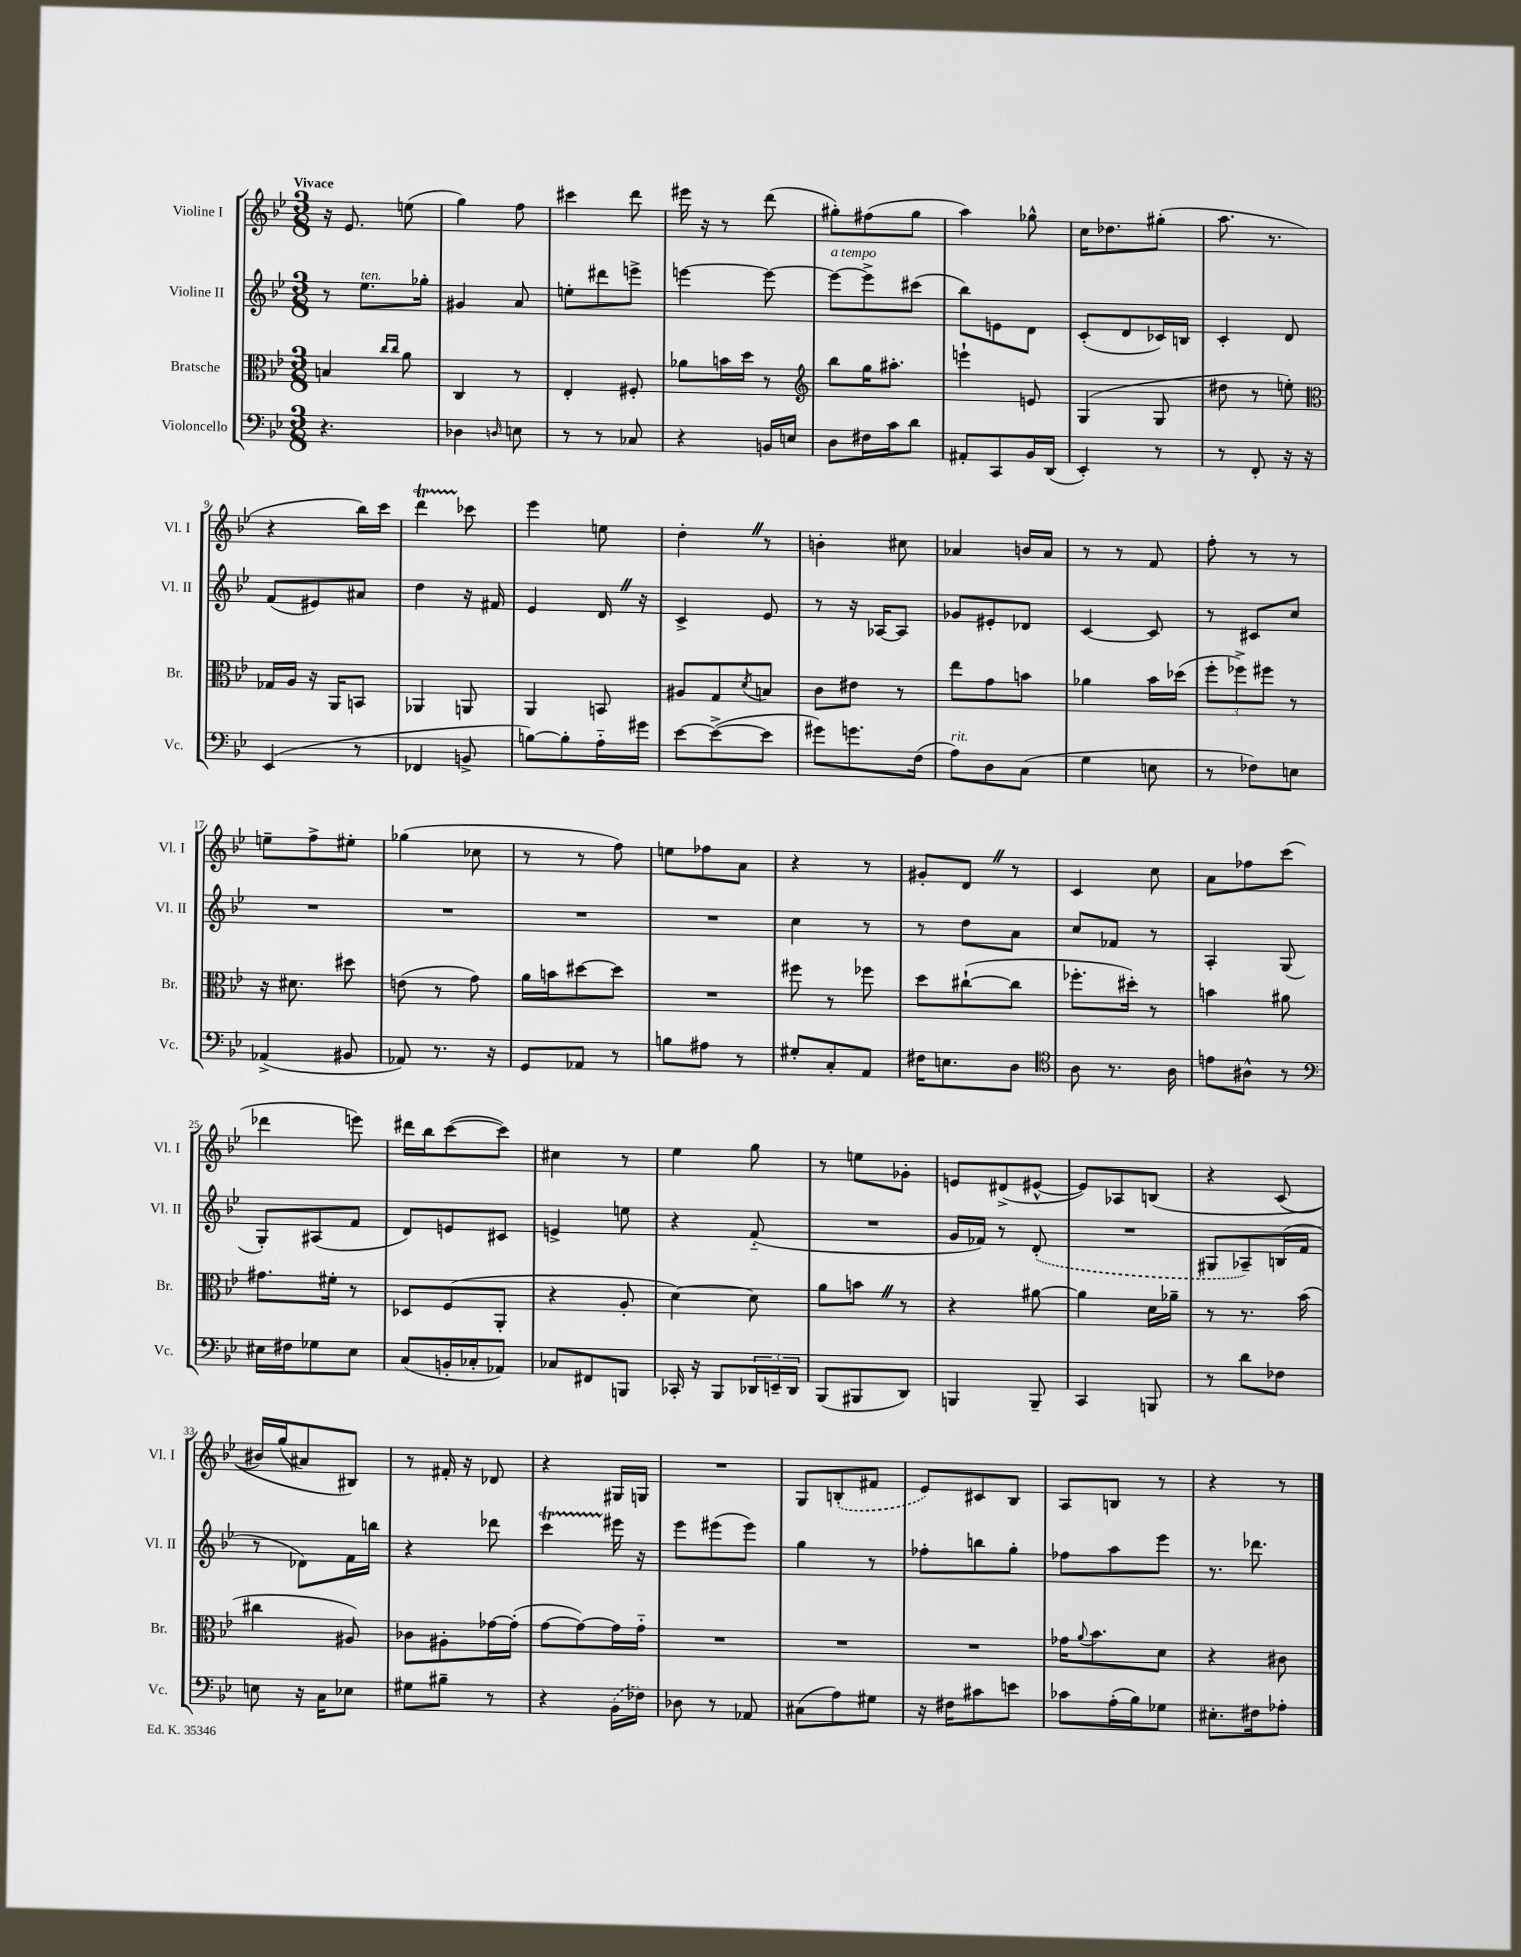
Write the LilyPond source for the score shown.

<<
\new StaffGroup <<
\new Staff = "s0" \with { instrumentName = "Violine I" shortInstrumentName = "Vl. I" } {
    \clef treble \key bes \major \numericTimeSignature \time 3/8 \tempo "Vivace"
    r16 ees'8. e''8( |
    g''4) f''8 |
    cis'''4 d'''8 |
    eis'''16 r16 r8 d'''8( |
    gis''8-.) fis''8( gis''8 |
    a''4) ges''8-^ |
    c''16 des''8. gis''8-.( |
    a''8. r8. |
    r4 bes''16) c'''16 |
    d'''4\startTrillSpan ces'''8\stopTrillSpan |
    ees'''4 e''8 |
    d''4-. \once \override BreathingSign.text = \markup { \musicglyph "scripts.caesura.straight" } \breathe r8 |
    b'4-. cis''8 |
    aes'4 b'16 aes'16 |
    r8 r8 f'8 |
    f''8-. r8 r8 |
    e''8-- f''8-> eis''8-. |
    ges''4( ces''8 |
    r8 r8 f''8) |
    e''8 fes''8 a'8 |
    r4 r8 |
    gis'8-. d'8 \once \override BreathingSign.text = \markup { \musicglyph "scripts.caesura.straight" } \breathe r8 |
    c'4 c''8 |
    a'8 fes''8 c'''8( |
    des'''4 e'''8) |
    dis'''16 bes''16 c'''8~( c'''8) |
    cis''4 r8 |
    ees''4 g''8 |
    r8 e''8 ges'8-. |
    e'8 dis'8->( eis'8~-^ |
    eis'8) aes8 b8( |
    r4 c'8\( |
    bis'16) g''16( ais'8) bis8\) |
    r8 fis'16-. r16 des'8 |
    r4 gis16 g16 |
    R4. |
    g8 \once \slurDashed b8-.( fis'8 |
    ees'8) cis'8 bes8 |
    a8 b8 r8 |
    r4 r8 \bar "|." |
}
\new Staff = "s1" \with { instrumentName = "Violine II" shortInstrumentName = "Vl. II" } {
    \clef treble \key bes \major \numericTimeSignature \time 3/8
    r8 ees''8.^\markup { \italic "ten." } ges''16-. |
    gis'4 a'8 |
    e''8-. dis'''8 e'''8-> |
    e'''4~ e'''8~ |
    e'''8~^\markup { \italic "a tempo" } e'''8-> cis'''8( |
    bes''8) e'8 d'8 |
    c'8-.( d'8 ces'16) b16 |
    c'4-. d'8 |
    f'8( eis'8) ais'8 |
    d''4 r16 fis'16 |
    ees'4 d'16 \once \override BreathingSign.text = \markup { \musicglyph "scripts.caesura.straight" } \breathe r16 |
    c'4-> ees'8 |
    r8 r16 aes16~ aes8 |
    ges'8 eis'8-. des'8 |
    c'4~ c'8 |
    r8 cis'8 c''8 |
    R4. |
    R4. |
    R4. |
    R4. |
    c''4 r8 |
    r8 d''8 a'8 |
    c''8 fes'8 r8 |
    a4-. g8( |
    g8-.) ais8( f'8 |
    d'8) e'8 cis'8 |
    e'4-> e''8 |
    r4 f'8-_( |
    R4. |
    g'16 fes'16) r8 \once \slurDashed d'8-.( |
    R4. |
    gis8 aes8--) b16( f'16 |
    r8 des'8) f'16 b''16 |
    r4 des'''8 |
    c'''4\startTrillSpan eis'''16\stopTrillSpan r16 |
    ees'''8 eis'''8( eis'''8) |
    g''4 r8 |
    fes''8-. b''8 g''8-. |
    fes''8 a''8 ees'''8 |
    r8. des'''8. \bar "|." |
}
\new Staff = "s2" \with { instrumentName = "Bratsche" shortInstrumentName = "Br." } {
    \clef alto \key bes \major \numericTimeSignature \time 3/8
    b4 \grace { c''16 c''16 } a'8 |
    c4 r8 |
    ees4-. fis8-. |
    aes'8 b'16 d''16 r8 |
    \clef treble bes''8 g''16 ais''8.-. |
    e'''4-! e'8 |
    g4( g8 |
    dis''8 r8 e''8-.) |
    \clef alto ges16 a16 r16 a,16 b,8 |
    aes,4 a,8 |
    a,4 b,8 |
    ais8 g8 \acciaccatura { d'8 } b8 |
    c'8 eis'8 r8 |
    ees''8 g'8 b'8 |
    aes'4 bes'16 des''16( |
    \tuplet 3/2 { f''8-. fes''8->) fis''8 } r8 |
    r16 dis'8. dis''8 |
    e'8( r8 g'8) |
    a'16 b'16 dis''8~ dis''8 |
    R4. |
    fis''8 r8 fes''8 |
    d''8 cis''8~-!( cis''8 |
    fes''8.-. dis''16-.) r8 |
    b'4 ais'8 |
    gis'8. fis'16-. r8 |
    des8 f8( a,8-. |
    r4 a8-. |
    d'4~) d'8 |
    a'8 b'8 \once \override BreathingSign.text = \markup { \musicglyph "scripts.caesura.straight" } \breathe r8 |
    r4 ais'8~ |
    ais'4 d'16 aes'16-- |
    r8 r8. bes'16( |
    cis''4 ais8) |
    ces'8 ais8-. ges'16~ ges'16-.( |
    g'8~ g'8~) g'16 g'16-_ |
    R4. |
    R4. |
    R4. |
    ges'16 \appoggiatura { a'8 } bes'8. d'8 |
    r4 cis'8 \bar "|." |
}
\new Staff = "s3" \with { instrumentName = "Violoncello" shortInstrumentName = "Vc." } {
    \clef bass \key bes \major \numericTimeSignature \time 3/8
    r4. |
    des4 \grace { d16 } e8 |
    r8 r8 ces8 |
    r4 b,16 e16 |
    d8 fis16 c'16 d'8 |
    ais,8-. c,8 bes,16 d,16( |
    ees,4-.) r8 |
    r8 f,8-. r16 r16 |
    ees,4( r8 |
    fes,4 b,8-> |
    b8~) b8-. a16-_ gis'16 |
    ees'8~ ees'8~->( ees'8 |
    gis'8) g'8. f16( |
    a8^\markup { \italic "rit." }) d8 c8( |
    g4 e8 |
    r8 fes8) e8 |
    aes,4->( bis,8 |
    aes,8) r8. r16 |
    g,8 aes,8 r8 |
    b8 ais8 r8 |
    gis8-. c8-. a,8 |
    fis16 e8. d8 |
    \clef tenor a8 r8. a16 |
    e'8 ais8-^ r8 |
    \clef bass eis16 fis16 ges8 eis8 |
    c8( b,16-. ces16-. aes,8) |
    ces8 fis,8 b,,8 |
    ces,16-. r16 bes,,8 \tuplet 3/2 { des,16 e,16-- des,16 } |
    bes,,8( bis,,8 d,8) |
    b,,4 b,,8-- |
    c,4 b,,8 |
    r8 d'8 fes8 |
    e8 r16 c16 ees8 |
    gis8 bis8-- r8 |
    r4 \once \slurDashed bes,16( fes16) |
    des8 r8 aes,8 |
    cis8( a8) gis8 |
    r16 fis16 cis'8 e'8 |
    ces'8 a16-.( bes16) ges8 |
    eis8.-. fis16 aes8-. \bar "|." |
}
>>
>>
